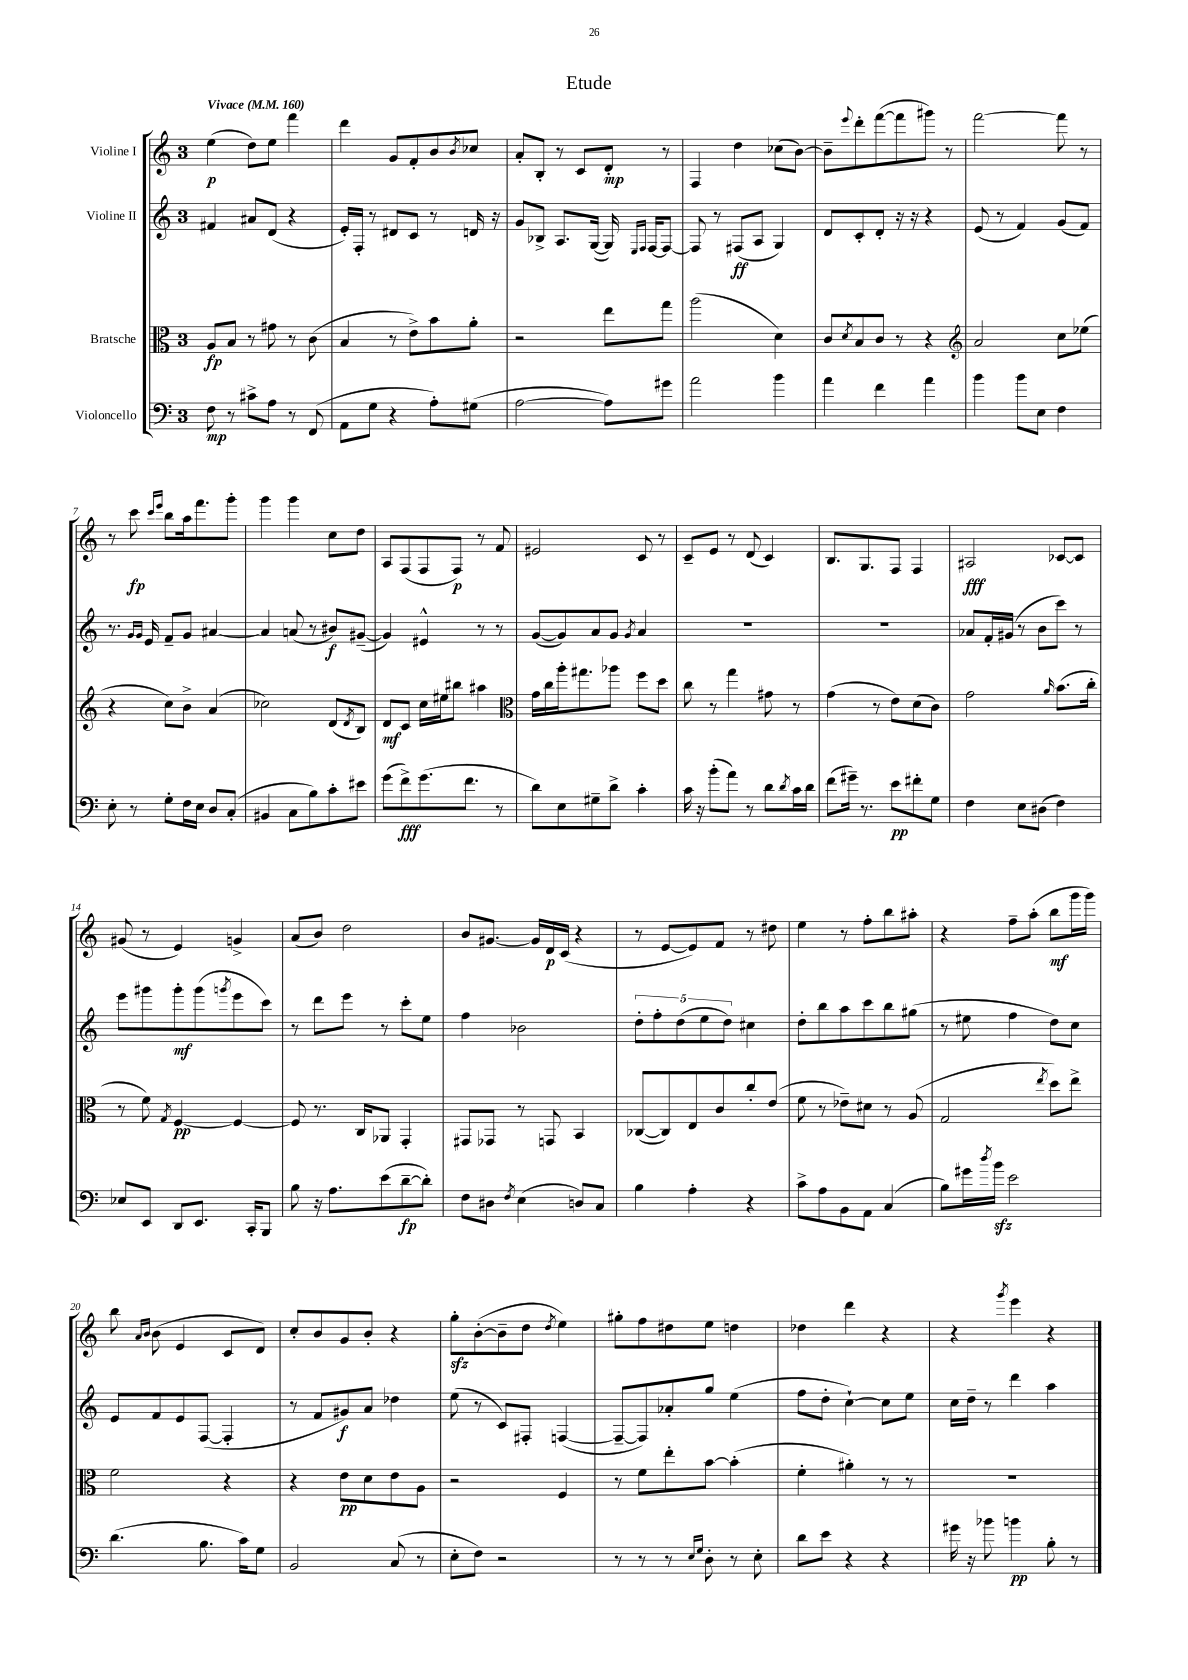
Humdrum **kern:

**kern	**dynam	**kern	**dynam	**kern	**dynam	**kern	**dynam
*part4	*part4	*part3	*part3	*part2	*part2	*part1	*part1
*staff4	*staff4	*staff3	*staff3	*staff2	*staff2	*staff1	*staff1
*I"Violoncello	*	*I"Bratsche	*	*I"Violine II	*	*I"Violine I	*
*clefF4	*	*clefC3	*	*clefG2	*	*clefG2	*
*k[]	*	*k[]	*	*k[]	*	*k[]	*
*M3/4	*	*M3/4	*	*M3/4	*	*M3/4	*
*MM160	*	*MM160	*	*MM160	*	*MM160	*
=1	=1	=1	=1	=1	=1	=1	=1
!	!	!	!	!	!	!LO:TX:a:B:t=Vivace	!
8F\	mp	8A/L	fp	4f#X/	.	(4ee\	p
8r	.	8B/J	.	.	.	.	.
8c#X^\L	.	8r	.	8a#X/L	.	8dd\L)	.
8A\J	.	8g#X\	.	(8d/J	.	8ee\J	.
8r	.	8r	.	4r	.	4fff\	.
(8FF/	.	(8c\	.	.	.	.	.
=2	=2	=2	=2	=2	=2	=2	=2
8AA\L	.	4B/	.	16e'/LL)	.	4ddd\	.
.	.	.	.	16F'/JJ	.	.	.
8G\J	.	.	.	8r	.	.	.
4r	.	8r	.	8d#X/L	.	8g/L	.
.	.	8e^\L)	.	8c/J	.	8f'/	.
8A'\L)	.	8b\	.	8r	.	8b/	.
.	.	.	.	.	.	8qb/	.
(8G#X\J	.	8a'\J	.	16dn/	.	8cc-X/J	.
.	.	.	.	16r	.	.	.
=3	=3	=3	=3	=3	=3	=3	=3
[2A\	.	2r	.	8g/L	.	8a'/L	.
.	.	.	.	8B-X^/J	.	8B'/J	.
.	.	.	.	8.A/L	.	8r	.
.	.	.	.	.	.	8c/L	.
.	.	.	.	([16G/Jk	.	.	.
8A\L])	.	8ee\L	.	16G/])	.	8d'/J	mp
.	.	.	.	16qqE/LL	.	.	.
.	.	.	.	16qqF/JJ	.	.	.
.	.	.	.	[16F/KL	.	.	.
8g#X\J	.	8gg\J	.	8F/J_	.	8r	.
=4	=4	=4	=4	=4	=4	=4	=4
2a\	.	(2aa\	.	8F/]	.	4F/	.
.	.	.	.	8r	.	.	.
.	.	.	.	(8F#X/L	ff	4dd\	.
.	.	.	.	8A/J	.	.	.
4b\	.	4d\)	.	4G/)	.	(8cc-X\L	.
.	.	.	.	.	.	[8b\J)	.
=5	=5	=5	=5	=5	=5	=5	=5
4a\	.	8c/L	.	8d/L	.	8b~\L]	.
.	.	8qd/	.	.	.	8qqeee/	.
.	.	8B/	.	8c'/	.	8ddd'\	.
4f\	.	8c/J	.	8d'/J	.	([8fff\	.
.	.	8r	.	16r	.	8fff\]	.
.	.	.	.	16r	.	.	.
4a\	.	4r	.	4r	.	8ggg#X\J)	.
.	.	.	.	.	.	8r	.
=6	=6	=6	=6	=6	=6	=6	=6
*	*	*clefG2	*	*	*	*	*
4b\	.	2a/	.	(8e/	.	[2fff\	.
.	.	.	.	8r	.	.	.
8b\L	.	.	.	4f/)	.	.	.
8E\J	.	.	.	.	.	.	.
4F\	.	8cc\L	.	(8g/L	.	8fff\]	.
.	.	(8ee-X\J	.	8f/J)	.	8r	.
!!LO:LB:g=z
=7	=7	=7	=7	=7	=7	=7	=7
8E'\	.	4r	.	8.r	.	8r	.
8r	.	.	.	.	.	8ccc\	fp
.	.	.	.	16qqg/LL	.	.	.
.	.	.	.	16qqg/JJ	.	.	.
.	.	.	.	16e/	.	.	.
.	.	.	.	.	.	16qqccc/LL	.
.	.	.	.	.	.	16qqeee/JJ	.
8G'\L	.	8cc\L)	.	8f~/L	.	8bb\L	.
16F\L	.	8b^\J	.	8g/J	.	16aa\k	.
16E\JJ	.	.	.	.	.	8.fff\	.
8D/L	.	(4a/	.	[4a#X/	.	.	.
(8C'/J	.	.	.	.	.	8ggg'\J	.
=8	=8	=8	=8	=8	=8	=8	=8
4BB#X/	.	2cc-X\)	.	4a#/]	.	4ggg\	.
8C\L	.	.	.	(8an/	.	4ggg\	.
8B\)	.	.	.	8r	.	.	.
8c'\	.	(8d/L	.	8b#X/L)	f	8cc\L	.
.	.	8qd/	.	.	.	.	.
8e#X\J	.	8B/J)	.	([8g#X~/J	.	8dd\J	.
=9	=9	=9	=9	=9	=9	=9	=9
(8g\L	.	8d/L	mf	4g#/])	.	8A/L	.
8f^\)	fff	8c/J	.	.	.	(8F/	.
(8.g\	.	16cc\LL	.	4e#X^^/	.	8F/	.
.	.	16ee#X\J	.	.	.	.	.
.	.	8bb#X\J	.	.	.	8F/J)	p
8.f\J	.	.	.	.	.	.	.
.	.	4aa#X\	.	8r	.	8r	.
8r	.	.	.	8r	.	8f/	.
=10	=10	=10	=10	=10	=10	=10	=10
*	*	*clefC3	*	*	*	*	*
8d\L)	.	16g\LL	.	([8g/L	.	2e#X/	.
.	.	16cc\	.	.	.	.	.
8E\	.	16aa'\J	.	8g/])	.	.	.
.	.	8.gg#X\	.	.	.	.	.
8G#X~\	.	.	.	8a/	.	.	.
8d^\J	.	8aa-X\J	.	8g/J	.	.	.
.	.	.	.	8qg/	.	.	.
4c'\	.	8ff\L	.	4a/	.	8c/	.
.	.	8dd\J	.	.	.	8r	.
=11	=11	=11	=11	=11	=11	=11	=11
16c\	.	8cc\	.	2.r	.	8c~/L	.
16r	.	.	.	.	.	.	.
(8b'\L	.	8r	.	.	.	8e/J	.
8a\J)	.	4gg\	.	.	.	8r	.
8r	.	.	.	.	.	(8d/	.
8d\L	.	8g#X\	.	.	.	4c/)	.
8qd/	.	.	.	.	.	.	.
16c\L	.	8r	.	.	.	.	.
16d\JJ	.	.	.	.	.	.	.
=12	=12	=12	=12	=12	=12	=12	=12
(8f\L	.	(4g\	.	2.r	.	8.B/L	.
16g#X~\Jk)	.	.	.	.	.	.	.
8.r	.	.	.	.	.	8.G/	.
.	.	8r	.	.	.	.	.
8e\L	pp	8e\L)	.	.	.	8F/J	.
8f#X'\	.	(8d\	.	.	.	4F/	.
8G\J	.	8c\J)	.	.	.	.	.
=13	=13	=13	=13	=13	=13	=13	=13
4F\	.	2g\	.	8a-X/L	.	2A#X/	fff
.	.	.	.	16f'/L	.	.	.
.	.	.	.	(16g#X/JJ	.	.	.
8E\L	.	.	.	8r	.	.	.
(8D#X\J	.	.	.	8b\L	.	.	.
.	.	16qqa/	.	.	.	.	.
4F\)	.	(8.b\L	.	8ccc\J)	.	[8c-X/L	.
.	.	.	.	8r	.	8c-/J]	.
.	.	16cc'\Jk	.	.	.	.	.
!!LO:LB:g=z
=14	=14	=14	=14	=14	=14	=14	=14
8E-X/L	.	8r	.	8eee\L	.	(8g#X/	.
8EE/J	.	8f\)	.	8ggg#X\	.	8r	.
.	.	8qG/	.	.	.	.	.
8DD/L	.	[4F/	pp	8ggg#'\	mf	4e/)	.
8.EE/J	.	.	.	(8ggg#\	.	.	.
.	.	.	.	8qgggn/	.	.	.
.	.	4F/_	.	8eee\	.	4gn^/	.
16CC'/KL	.	.	.	.	.	.	.
8BBB/J	.	.	.	8ccc\J)	.	.	.
=15	=15	=15	=15	=15	=15	=15	=15
8B\	.	8F/]	.	8r	.	(8a/L	.
16r	.	8.r	.	8ddd\L	.	8b/J)	.
8.A\L	.	.	.	.	.	.	.
.	.	.	.	8eee\J	.	2dd\	.
.	.	16C/KL	.	.	.	.	.
(8e\	.	8AA-X/J	.	8r	.	.	.
[8d~\	fp	4GG'/	.	8ccc'\L	.	.	.
8d'\J])	.	.	.	8ee\J	.	.	.
=16	=16	=16	=16	=16	=16	=16	=16
8F\L	.	8GG#X/L	.	4ff\	.	8b/L	.
8D#X\J	.	8GG-X/J	.	.	.	[8.g#X/J	.
8qF/	.	.	.	.	.	.	.
(4E\	.	8r	.	2b-X\	.	.	.
.	.	.	.	.	.	16g#/LL]	.
.	.	8GGn/	.	.	.	16d/	p
.	.	.	.	.	.	(16c/JJ	.
8Dn/L)	.	4BB/	.	.	.	4r	.
8C/J	.	.	.	.	.	.	.
=17	=17	=17	=17	=17	=17	=17	=17
4B\	.	([8C-X/L	.	10dd'\L	.	8r	.
.	.	.	.	10ff'\	.	.	.
.	.	8C-/])	.	.	.	[8e/L	.
.	.	.	.	(10dd\	.	.	.
4A'\	.	8E/	.	.	.	8e/])	.
.	.	.	.	10ee\	.	.	.
.	.	8c/	.	.	.	8f/J	.
.	.	.	.	10dd\J)	.	.	.
4r	.	8cc'/	.	4cc#X\	.	8r	.
.	.	(8e/J	.	.	.	8dd#X\	.
=18	=18	=18	=18	=18	=18	=18	=18
8c^\L	.	8f\	.	8dd'\L	.	4ee\	.
8A\	.	8r	.	8bb\	.	.	.
8BB\	.	8e-X~\L)	.	8aa\	.	8r	.
8AA\J	.	8d#X\J	.	8ccc\	.	8ff'\L	.
(4C/	.	8r	.	8bb\	.	8bb\	.
.	.	(8A/	.	(8gg#X\J	.	8aa#X'\J	.
=19	=19	=19	=19	=19	=19	=19	=19
8B\L)	.	2G/	.	8r	.	4r	.
16g#X\L	.	.	.	8ee#X\	.	.	.
8qdd/	.	.	.	.	.	.	.
16bzz\JJ	.	.	.	.	.	.	.
2e\	.	.	.	4ff\	.	8ff~\L	.
.	.	.	.	.	.	(8aa'\J	.
.	.	8qee/	.	.	.	.	.
.	.	8dd\L)	.	8dd\L)	.	8bb\L	mf
.	.	8ee^\J	.	8cc\J	.	16ggg\L	.
.	.	.	.	.	.	16ggg\JJ)	.
!!LO:LB:g=z
=20	=20	=20	=20	=20	=20	=20	=20
(4.d\	.	2f\	.	8e/L	.	8bb\	.
.	.	.	.	.	.	16qqa/LL	.
.	.	.	.	.	.	16qqb/JJ	.
.	.	.	.	8f/	.	(8b\	.
.	.	.	.	8e/	.	4e/	.
8.B\	.	.	.	([8F/J	.	.	.
.	.	4r	.	4F'/]	.	8c/L	.
16c\KL)	.	.	.	.	.	.	.
8G\J	.	.	.	.	.	8d/J)	.
=21	=21	=21	=21	=21	=21	=21	=21
2BB/	.	4r	.	8r	.	8cc'/L	.
.	.	.	.	8f/L	.	8b/	.
.	.	8e\L	pp	8g#X/)	f	8g/	.
.	.	8d\	.	8a/J	.	8b'/J	.
(8C/	.	8e\	.	4dd-X\	.	4r	.
8r	.	8A\J	.	.	.	.	.
=22	=22	=22	=22	=22	=22	=22	=22
8E'\L	.	2r	.	(8ee\	.	8ggzz'\L	.
8F\J)	.	.	.	8r	.	([8b'\	.
2r	.	.	.	8c/L)	.	8b~\]	.
.	.	.	.	8F#X'/J	.	8dd\J	.
.	.	.	.	.	.	8qdd/	.
.	.	4F/	.	([4Fn/	.	4ee\)	.
=23	=23	=23	=23	=23	=23	=23	=23
8r	.	8r	.	8F~/L_	.	8gg#X'\L	.
8r	.	8f\L	.	8F/])	.	8ff\	.
8r	.	8ee'\	.	8a-X'/	.	8dd#X\	.
16qqE/LL	.	.	.	.	.	.	.
16qqG/JJ	.	.	.	.	.	.	.
8D'\	.	[8b\J	.	8gg/J	.	8ee\J	.
8r	.	(4b'\]	.	(4ee\	.	4ddn\	.
8E'\	.	.	.	.	.	.	.
=24	=24	=24	=24	=24	=24	=24	=24
8d\L	.	4f'\	.	8ff\L	.	4dd-X\	.
8e\J	.	.	.	8dd'\J	.	.	.
4r	.	4a#X'\)	.	[4cc`\)	.	4ddd\	.
4r	.	8r	.	8cc\L]	.	4r	.
.	.	8r	.	8ee\J	.	.	.
=25	=25	=25	=25	=25	=25	=25	=25
16g#X\	.	2.r	.	16cc\LL	.	4r	.
16r	.	.	.	16dd~\JJ	.	.	.
8b-X\	.	.	.	8r	.	.	.
.	.	.	.	.	.	8qggg/	.
4bn\	pp	.	.	4ddd\	.	4eee\	.
8B'\	.	.	.	4aa\	.	4r	.
8r	.	.	.	.	.	.	.
==	==	==	==	==	==	==	==
*-	*-	*-	*-	*-	*-	*-	*-
